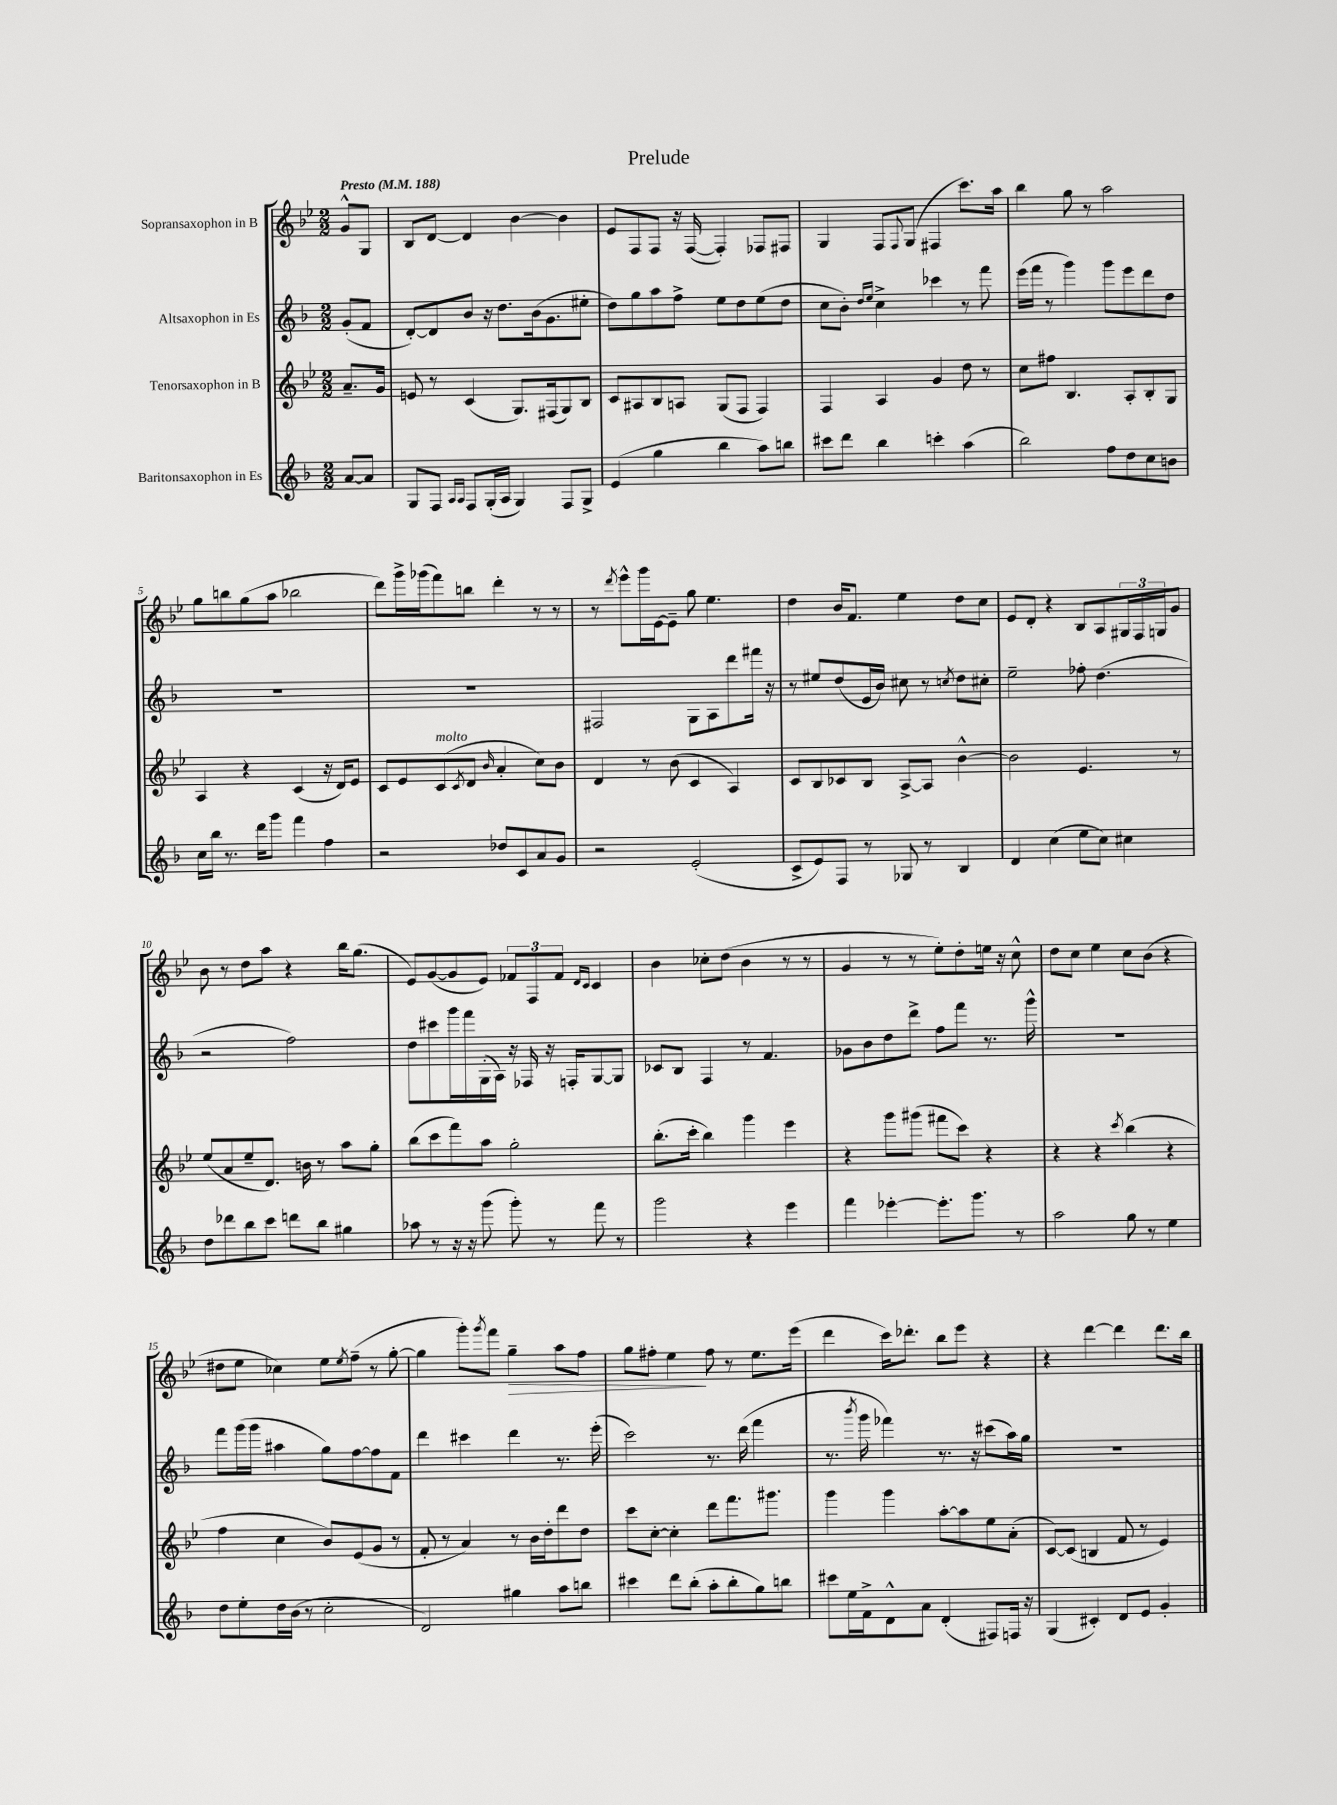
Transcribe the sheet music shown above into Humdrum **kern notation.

**kern	**kern	**kern	**kern
*staff4	*staff3	*staff2	*staff1
*clefG2	*clefG2	*clefG2	*clefG2
*k[b-]	*k[b-e-]	*k[b-]	*k[b-e-]
*M2/2	*M2/2	*M2/2	*M2/2
*MM188	*MM188	*MM188	*MM188
[8a/L	8.a~/L	(8g'/L	8g^^/L
8a/]J	.	8f/J	8G/J
.	16g/Jk	.	.
=	=	=	=
8G/L	8e/	[8d'/L)	8B-/L
8F/J	8r	8d/]	[8d/J
16qqA/LL	.	.	.
16qqA/JJ	.	.	.
8F/L	(4c/	8b-/J	4d/]
(16G'/L	.	16r	.
16A/JJ	.	8.dd\L	.
4G/)	8.G/L)	.	[4b-\
.	.	(16b-\k	.
.	(16F#/k	8.g\	.
8F/L	8G/)	.	4b-\]
8G^/J	8B-/J	8ee#'\J	.
=	=	=	=
(4e/	8c/L	8dd\L)	8e-/L
.	8A#/	8gg\	8F/
4gg\	8B-/	8aa\	8F/J
.	8A/J	8ff^\J	16r
.	.	.	([16F/
4bb-\	(8G/L	8ee\L	4F'/])
.	8F/J	8dd\	.
8aa\L)	4F/)	(8ee\	8F-/L
8bb\J	.	8dd\J	8F#/J
=	=	=	=
8ccc#\L	4F/	8cc\L	4G/
8ddd\J	.	8b-'\J)	.
.	.	16qqdd/LL	.
.	.	16qqee/JJ	.
4bb-\	4A/	4cc^\	8F/L
.	.	.	8qqF/
.	.	.	(8G/J
4ccc'\	4g/	4ccc-\	4F#/
(4aa\	8dd\	8r	8.ccc\L)
.	8r	8fff\	.
.	.	.	16aa\Jk
=	=	=	=
2bb-\)	8cc\L	(16eee\LL	4bb-\
.	.	16fff\JJ	.
.	8ff#\J	8r	.
.	4.B-/	4ggg\)	8gg\
.	.	.	8r
8ff\L	.	8ggg\L	2aa\
8dd\	8A'/L	8eee\	.
8cc\	8B-'/	8ddd\	.
8b\J	8G/J	8dd\J	.
=	=	=	=
16cc\LL	4A/	1r	8gg\L
16bb-\JJ	.	.	.
8.r	.	.	8bb\
.	4r	.	(8gg\
16ddd\LK	.	.	.
8ggg\J	.	.	8aa\J
4fff\	(4c/	.	2bb-\
4ff\	16r	.	.
.	16d/LK)	.	.
.	8e-/J	.	.
=	=	=	=
2r	8c/L	1r	8ddd\L)
.	8e-/	.	16ggg^\L
.	.	.	(16ggg-\J
.	(8c/	.	8fff\)
.	8qc/	.	.
.	8d/J	.	8bb\J
.	16qqb-/	.	.
8dd-/L	4a'/	.	4ddd'\
8c/	.	.	.
8a/	8cc\L)	.	8r
8g/J	8b-\J	.	8r
=	=	=	=
2r	4d/	2F#/	8r
.	.	.	8qddd/
.	.	.	8eee-^^\L
.	8r	.	16ggg\L
.	.	.	[16e-\J
.	(8b-\	.	8e-~\]J
(2e'/	4c/	8G\L	8gg\
.	.	8A\	4.ee-\
.	4A/)	8ddd\	.
.	.	16fff#\Jk	.
.	.	16r	.
=	=	=	=
8c^/L	8c/L	8r	4dd\
8e/)	8B-/	8ee#/L	.
8F/J	8c-/	(8dd/	16b-/LK
.	.	.	8.f/J
8r	8B-/J	16e/L	.
.	.	16b-/JJ)	.
8G-/	[8A^/L	8cc#\	4ee-\
8r	8A/]J	8r	.
.	.	8qcc/	.
4B-/	[4b-^^\	8dd\L	8dd\L
.	.	8cc#'\J	8cc\J
=	=	=	=
4d/	2b-\]	2ee~\	8e-/L
.	.	.	8d'/J
(4cc\	.	.	4r
8ee\L	4.e-/	8ff-'\	8B-/L
8cc\J)	.	(4.dd\	8A/
4cc#\	.	.	24G#/L
.	.	.	24F/
.	.	.	24G/J
.	8r	.	8g/J
=	=	=	=
8dd\L	(8ee-/L	2r	8b-\
8ddd-\	8a/	.	8r
8bb-\	8ee-~/	.	8dd\L
8ccc\J	8.d/J)	.	8aa\J
8ddd\L	.	2ff\)	4r
.	16b\	.	.
8bb-\J	8r	.	.
4gg#\	8aa\L	.	16bb-\LK
.	.	.	(8.gg\J
.	8gg'\J	.	.
=	=	=	=
8aa-\	(8bb-\L	8dd\L	8e-/L)
8r	8ccc\	8ccc#\	([8g/
16r	8fff\)	16ggg\L	8g/]
16r	.	16fff\	.
(8ggg\	8aa\J	(16G'\	8e-/J)
.	.	16A\JJ)	.
8ggg'\)	2gg'\	16r	12f-/L
.	.	16F-/	.
.	.	.	12F/
8r	.	16r	.
.	.	.	12f-/J
.	.	16F'/LK	.
.	.	.	16qqd/LL
.	.	.	16qqc/JJ
8fff\	.	[8G/	4c/
8r	.	8G/]J	.
=	=	=	=
2ggg\	(8.bb-'\L	8c-/L	4b-\
.	.	8B-/J	.
.	16ccc'\Jk	.	.
.	4bb-\)	4F/	8cc-'\L
.	.	.	(8dd\J
4r	4ggg\	8r	4b-\
.	.	4.f/	.
4eee\	4eee-\	.	8r
.	.	.	8r
=	=	=	=
4fff\	4r	8g-\L	4g/
.	.	8b-\	.
[4eee-'\	8ggg\L	8dd\	8r
.	(8ggg#\J	8ddd^\J	8r
8.eee-'\]L	8fff#\L	8ff\L	8ee-'\L)
.	8ccc\J)	8fff\J	8dd'\
8.ggg\J	.	.	.
.	4r	8.r	16ee\Jk
.	.	.	16r
8r	.	.	8cc^^\
.	.	16ggg^^\	.
=	=	=	=
2aa\	4r	1r	8dd\L
.	.	.	8cc\J
.	4r	.	4ee-\
.	8qccc/	.	.
8gg\	(4bb-\	.	8cc\L
8r	.	.	(8b-\J
4ee\	4r	.	4r
=	=	=	=
8dd\L	4ff\	8fff\L	8dd#\L
8ee'\	.	(16ggg\L	8ee-\J
.	.	16ggg\JJ	.
16dd\L	4cc\	4aa#\	4cc-\)
(16b-\JJ	.	.	.
8r	.	.	.
2cc'\	8b-/L)	8gg\L)	8ee-\L
.	.	.	8qee-/
.	(8e-/	[8ff\	(8ff~\J
.	8g/J	8ff\]	8r
.	8r	8f\J	[8gg'\
=	=	=	=
2d/)	8f'/	4ddd\	4gg\]
.	8r	.	.
.	4a/)	4ccc#\	8ggg'\L)
.	.	.	8qggg/
.	.	.	8fff\J
4gg#\	8r	4ddd\	4gg~\
.	16b-\LL	.	.
.	16dd'\J	.	.
8aa\L	8ddd\	8.r	8aa\L
8bb\J	8dd\J	.	8ff\J
.	.	(16eee'\	.
=	=	=	=
4ccc#\	8ccc\L	2ccc\)	8gg\L
.	[8cc'\J	.	8ff#'\J
8ddd\L	4cc'\]	.	4ee-\
(8bb-'\J	.	.	.
8aa'\L	8ddd\L	8.r	8ff#\
8bb-'\	8.fff\	.	8r
.	.	(16ddd\	.
8gg\)	.	4fff\	8.ee-\L
.	8.ggg#\J	.	.
8bb\J	.	.	.
.	.	.	(16eee-\Jk
=	=	=	=
8ccc#\L	4ggg\	8.r	4ddd\
16ee\L	.	.	.
.	.	8qbbb-/	.
16f^\J	.	16ggg\	.
8d^^\	4ggg\	4fff-\)	16ccc\LK)
.	.	.	8.ddd-'\J
8a\J	.	.	.
(4d'/	[8aa'\L	8.r	8bb-\L
.	8aa\]	.	8eee-\J
.	.	16r	.
8F#/L)	8ee-\	(8ccc#\L	4r
16F/Jk	(8a'\J	16aa\L)	.
16r	.	16gg\JJ	.
=	=	=	=
(4G/	[8c/L)	1r	4r
.	(8c/]J	.	.
4c#'/)	4B/	.	[4ddd\
8d/L	8f/	.	4ddd\]
8e/J	8r	.	.
4g'/	4e-/)	.	8.ddd\L
.	.	.	16bb-\Jk
==	==	==	==
*-	*-	*-	*-
